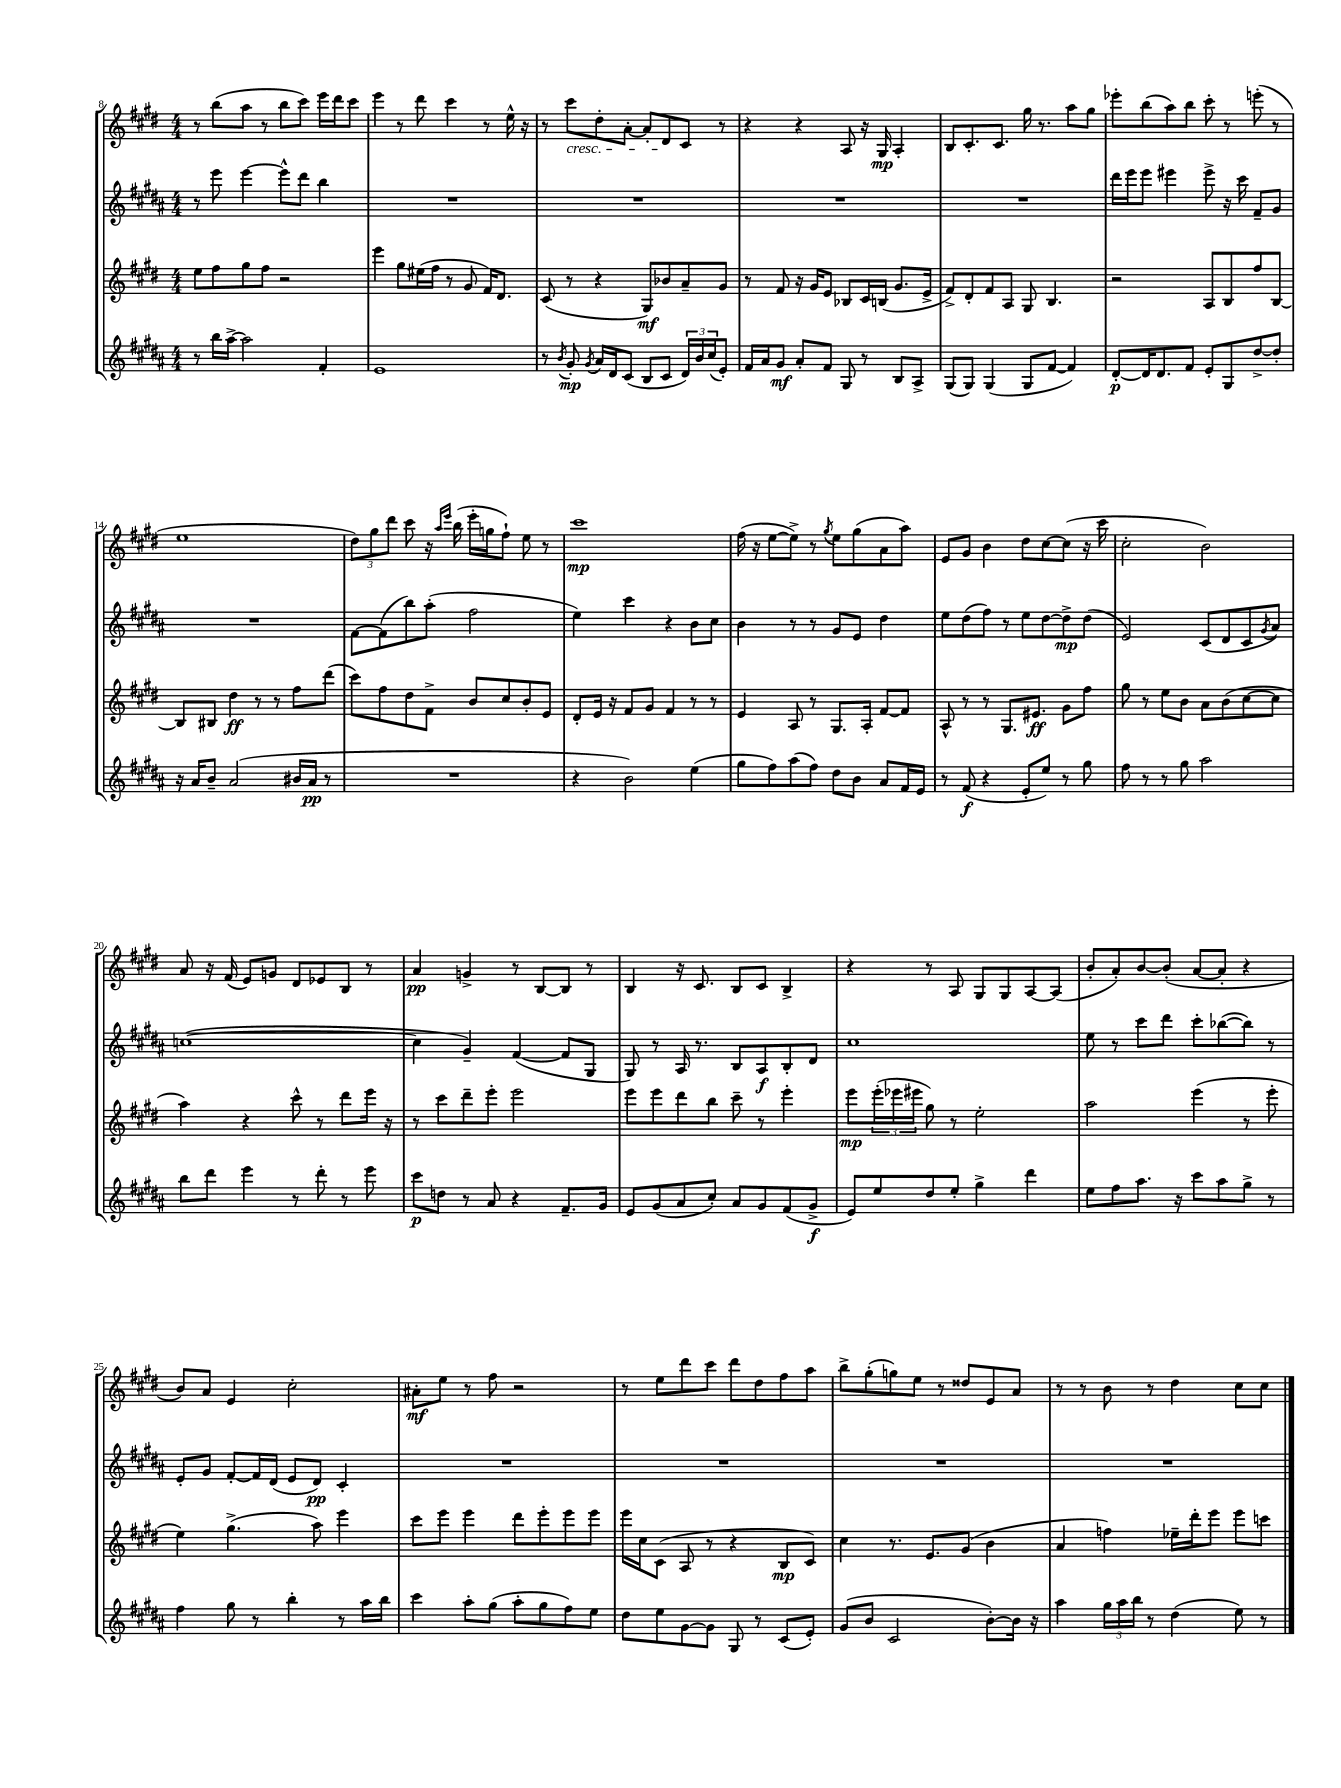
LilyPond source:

<<
\new StaffGroup <<
\new Staff = "s0" {
    \clef treble \key e \major \numericTimeSignature \time 4/4
    r8 b''8( a''8 r8 b''8 cis'''8) e'''16 dis'''16 cis'''8 |
    e'''4 r8 dis'''8 cis'''4 r8 e''16-^ r16 |
    r8 cis'''8\cresc dis''8-. a'8~-. a'8-. dis'8\! cis'8 r8 |
    r4 r4 a8 r16 gis16\mp a4-. |
    b8 cis'8.-. cis'8. gis''16 r8. a''8 gis''8 |
    ees'''8-. b''8( a''8) b''8 cis'''8-. r8 e'''8-.( r8 |
    e''1 |
    \tuplet 3/2 { dis''8) gis''8 dis'''8 } cis'''8 r16 \grace { a''16 e'''16 } b''16( e'''16-. g''16 fis''8-!) e''8 r8 |
    cis'''1\mp |
    fis''16( r16 e''8~ e''8->) r8 \acciaccatura { gis''8 } e''8 gis''8( a'8 a''8) |
    e'8 gis'8 b'4 dis''8 cis''8~ cis''8( r16 cis'''16 |
    cis''2-. b'2) |
    a'8 r16 fis'16( e'8) g'8 dis'8 ees'8 b8 r8 |
    a'4\pp g'4-> r8 b8~ b8 r8 |
    b4 r16 cis'8. b8 cis'8 b4-> |
    r4 r8 a8 gis8 gis8 a8~ a8( |
    b'8-. a'8-.) b'8~ b'8-.( a'8~ a'8-. r4 |
    b'8) a'8 e'4 cis''2-. |
    ais'8-.\mf e''8 r8 fis''8 r2 |
    r8 e''8 dis'''8 cis'''8 dis'''8 dis''8 fis''8 a''8 |
    b''8-> gis''8-.( g''8) e''8 r8 disis''8 e'8 a'8 |
    r8 r8 b'8 r8 dis''4 cis''8 cis''8 \bar "|." |
}
\new Staff = "s1" {
    \clef treble \key b \major \numericTimeSignature \time 4/4
    r8 e'''8 e'''4~ e'''8-^ dis'''8 b''4 |
    R1 |
    R1 |
    R1 |
    R1 |
    dis'''16 e'''16 e'''8 eis'''4 eis'''8-> r16 cis'''16 fis'8-- gis'8 |
    R1 |
    fis'8~ fis'8( b''8) ais''8-.( fis''2 |
    e''4) cis'''4 r4 b'8 cis''8 |
    b'4 r8 r8 gis'8 e'8 dis''4 |
    e''8 dis''8( fis''8) r8 e''8 dis''8~ dis''8->\mp dis''8( |
    e'2) cis'8( dis'8 cis'8 \acciaccatura { gis'8 } ais'8) |
    c''1~( |
    c''4 gis'4--) fis'4~( fis'8 gis8 |
    gis8) r8 ais16 r8. b8 ais8\f b8-. dis'8 |
    cis''1 |
    e''8 r8 cis'''8 dis'''8 cis'''8-. bes''8~( bes''8) r8 |
    e'8-. gis'8 fis'8~-. fis'16 dis'16( e'8 dis'8\pp) cis'4-. |
    R1 |
    R1 |
    R1 |
    R1 \bar "|." |
}
\new Staff = "s2" {
    \clef treble \key e \major \numericTimeSignature \time 4/4
    e''8 fis''8 gis''8 fis''8 r2 |
    e'''4 gis''8 eis''16( fis''16 r8 gis'8 fis'16) dis'8. |
    cis'8( r8 r4 gis8\mf) bes'8 a'8-- gis'8 |
    r8 fis'8 r16 gis'16 e'8 bes8 cis'16 b16( gis'8. e'16-> |
    fis'8->) dis'8-. fis'8 a8 gis8 b4. |
    r2 a8 b8 fis''8 b8~ |
    b8 bis8 dis''4\ff r8 r8 fis''8 dis'''8( |
    cis'''8) fis''8 dis''8 fis'8-> b'8 cis''8 b'8-. e'8 |
    dis'8-. e'16 r16 fis'8 gis'8 fis'4 r8 r8 |
    e'4 a8 r8 gis8. a16-. fis'8~ fis'8 |
    a8-^ r8 r8 gis8. eis'8.\ff gis'8 fis''8 |
    gis''8 r8 e''8 b'8 a'8 b'8( cis''8~ cis''8 |
    a''4) r4 cis'''8-^ r8 dis'''8 e'''16 r16 |
    r8 cis'''8 dis'''8-- e'''8-. e'''2 |
    e'''8 e'''8 dis'''8 b''8 cis'''8-- r8 e'''4-. |
    e'''8\mp \tuplet 3/2 { e'''16-.( ees'''16 eis'''16 } gis''8) r8 e''2-. |
    a''2 e'''4( r8 e'''8-. |
    e''4) gis''4.->( a''8) e'''4 |
    cis'''8 e'''8 e'''4 dis'''8 e'''8-. e'''8 e'''8 |
    e'''16 cis''16 cis'8( a8 r8 r4 b8\mp cis'8) |
    cis''4 r8. e'8. gis'8( b'4 |
    a'4 f''4) ees''16-- dis'''16-. e'''8 e'''8 c'''8 \bar "|." |
}
\new Staff = "s3" {
    \clef treble \key b \major \numericTimeSignature \time 4/4
    r8 b''16 ais''16~-> ais''2 fis'4-. |
    e'1 |
    r8 \acciaccatura { b'8 } gis'8-.\mp \acciaccatura { gis'8 } ais'16 dis'16 cis'8( b8 cis'8 \tuplet 3/2 { dis'16) b'16 cis''16( } e'8-.) |
    fis'16 ais'16 gis'8\mf ais'8-. fis'8 gis8 r8 b8 ais8-> |
    gis8( gis8) gis4( gis8 fis'8~ fis'4) |
    dis'8~-.\p dis'16 dis'8. fis'8 e'8-. gis8 dis''8~-> dis''8-. |
    r16 ais'16 b'8-- ais'2( bis'16 ais'16\pp r8 |
    R1 |
    r4 b'2) e''4( |
    gis''8 fis''8) ais''8( fis''8) dis''8 b'8 ais'8 fis'16 e'16 |
    r8 fis'8\f( r4 e'8-. e''8) r8 gis''8 |
    fis''8 r8 r8 gis''8 ais''2 |
    b''8 dis'''8 e'''4 r8 dis'''8-. r8 e'''8 |
    cis'''8\p d''8 r8 ais'8 r4 fis'8.-- gis'16 |
    e'8 gis'8( ais'8 cis''8-.) ais'8 gis'8 fis'8( gis'8->\f |
    e'8) e''8 dis''8 e''8-. gis''4-> dis'''4 |
    e''8 fis''8 ais''8. r16 cis'''8 ais''8 gis''8-> r8 |
    fis''4 gis''8 r8 b''4-. r8 ais''16 b''16 |
    cis'''4 ais''8-. gis''8( ais''8-. gis''8 fis''8) e''8 |
    dis''8 e''8 gis'8~ gis'8 gis8 r8 cis'8( e'8-.) |
    gis'8( b'8 cis'2 b'8~-.) b'16 r16 |
    ais''4 \tuplet 3/2 { gis''16 ais''16 b''16 } r8 dis''4( e''8) r8 \bar "|." |
}
>>
>>
\layout { \context { \Score currentBarNumber = #8 } }
